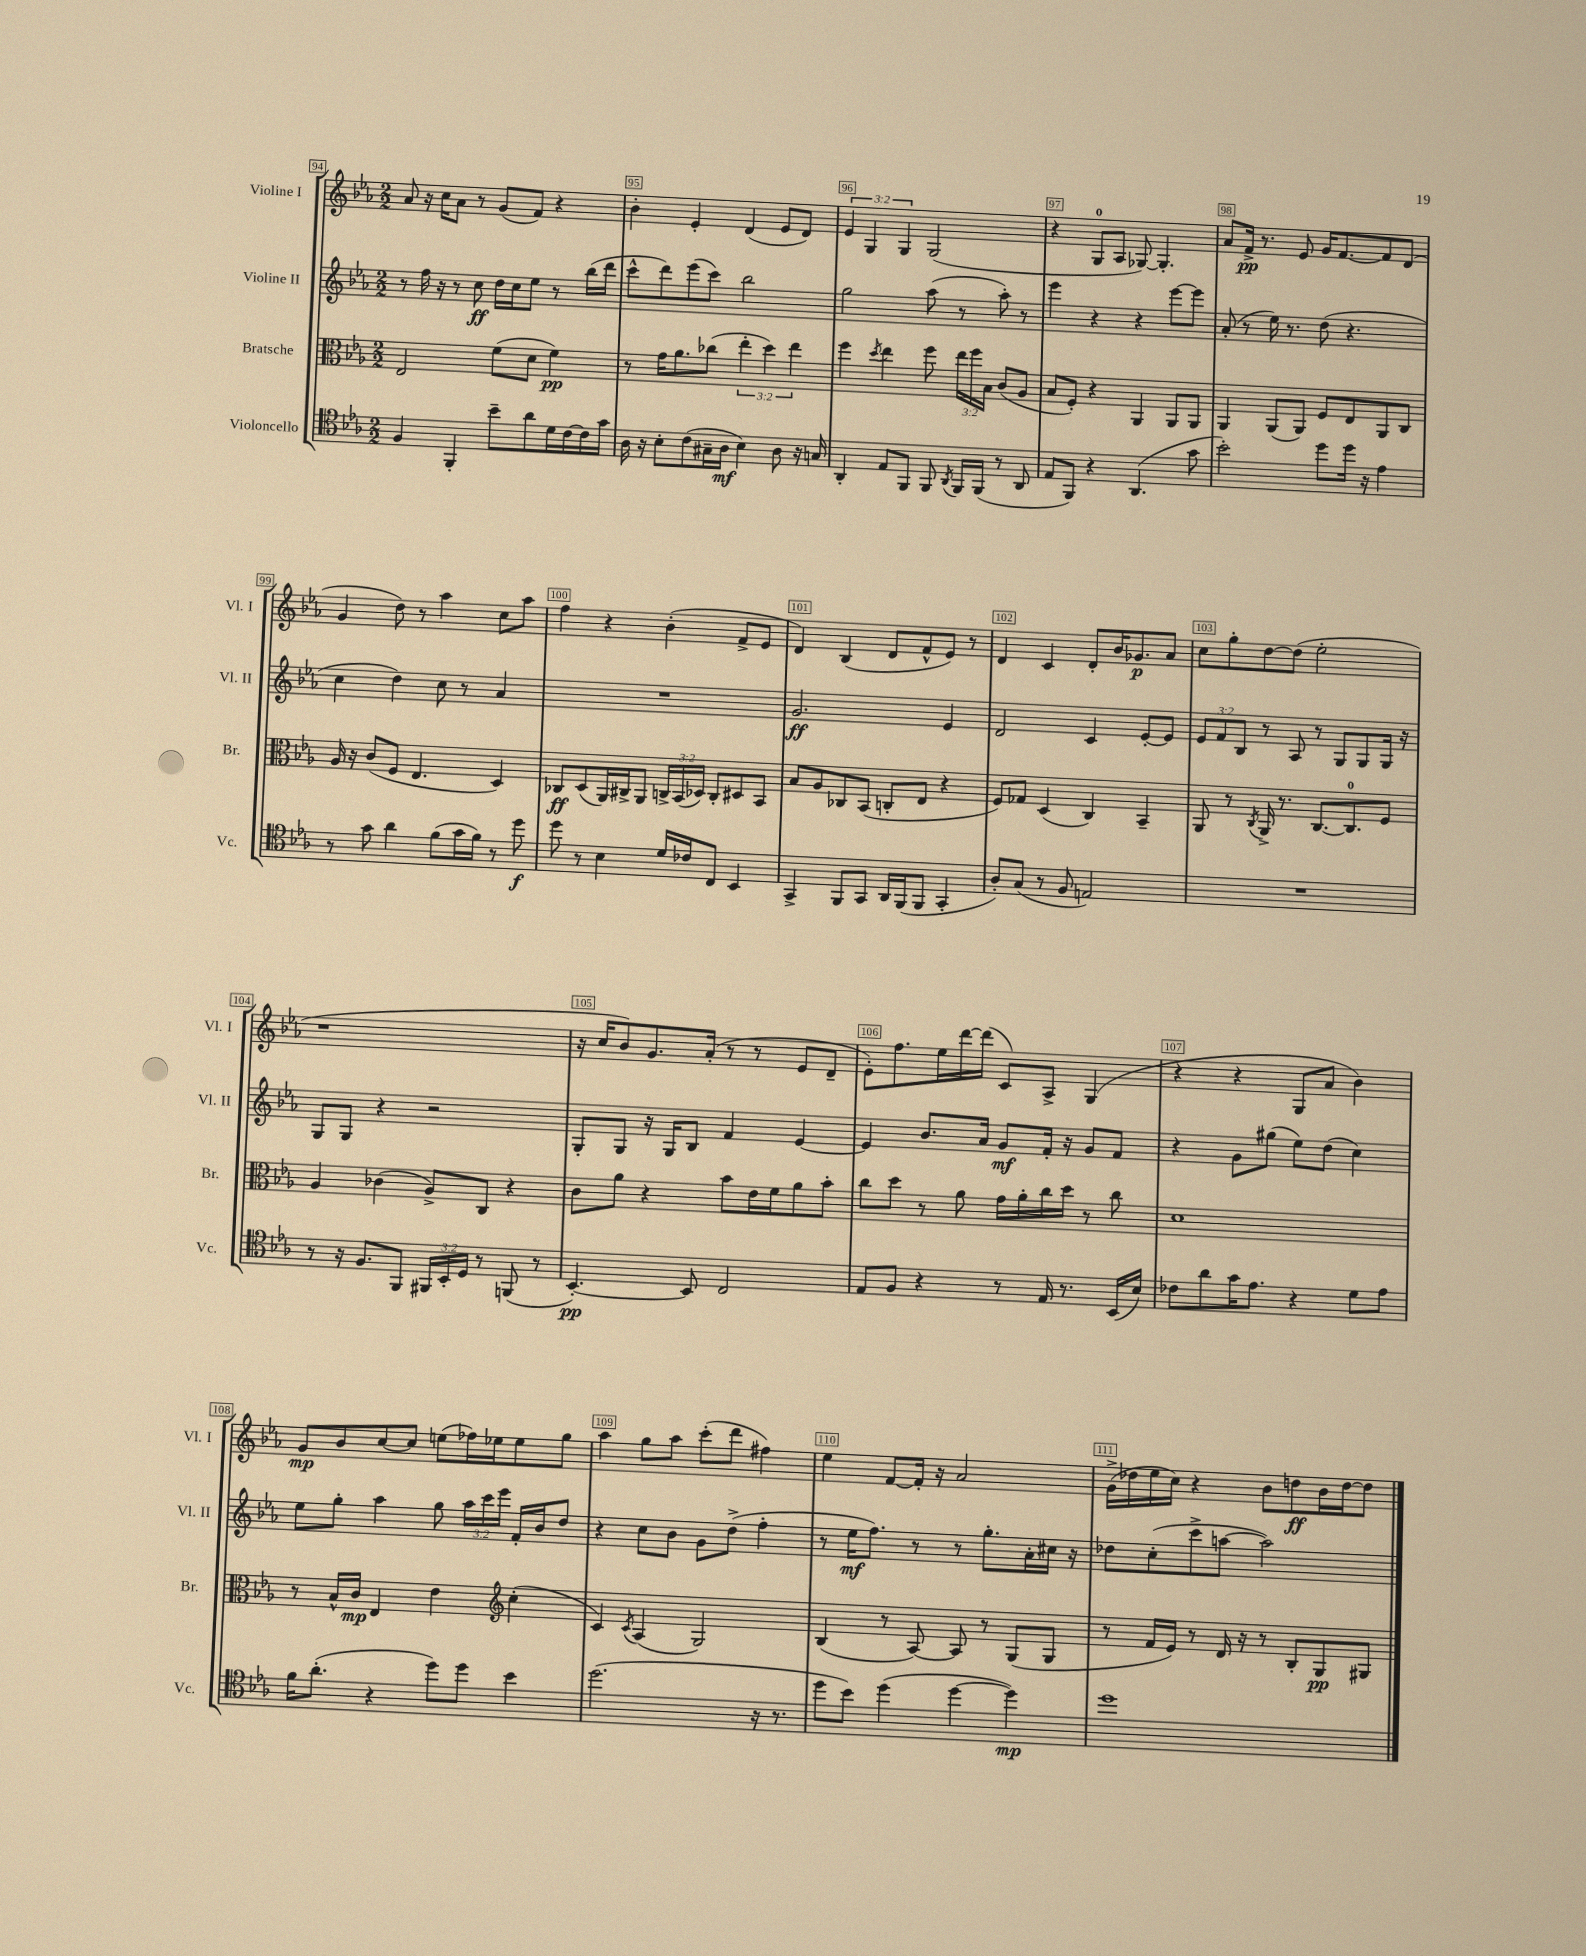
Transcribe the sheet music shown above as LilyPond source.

<<
\new StaffGroup <<
\new Staff = "s0" \with { instrumentName = "Violine I" shortInstrumentName = "Vl. I" } {
    \clef treble \key ees \major \numericTimeSignature \time 2/2 \override Staff.TupletNumber.text = #tuplet-number::calc-fraction-text
    \autoBeamOff aes'8 r16 c''16[ aes'8] r8 g'8[( f'8]) r4 |
    bes'4-. ees'4-. d'4( ees'8[ d'8]) |
    \tuplet 3/2 { ees'4 g4 g4 } g2( |
    r4 g8[-0 aes8] ges8~) ges4.-. |
    aes'8[ f'16]->\pp r8. ees'8 g'16[ f'8.~ f'8 d'8]( |
    g'4 d''8) r8 aes''4 c''8[ aes''8] |
    f''4 r4 bes'4-.( f'8[-> ees'8] |
    d'4) bes4( d'8[ f'8-^ ees'8]) r8 |
    d'4 c'4 d'8[-. bes'16 ges'8.\p aes'8] |
    c''8[ g''8-. d''8~ d''8]( ees''2-. |
    r1 |
    r16 c''16[ bes'8) g'8. aes'16]-.( r8 r8 ees'8[ d'8]-- |
    ees'8[-.) f''8. ees''16 d'''16~ d'''16]( c'8[) aes8]-> g4( |
    r4 r4 g8[ aes'8] bes'4) |
    g'8[\mp bes'8 c''8~ c''8] e''8[( fes''16) ees''16 ees''8 g''8] |
    aes''4 g''8[ aes''8] c'''8[-.( d'''8] fis''4) |
    ees''4 f'8[~ f'16]-. r16 aes'2 |
    g'16[->( des''16 ees''16 c''16]) r4 bes'8[ d''8\ff bes'16 d''16~ d''8] \bar "|." |
}
\new Staff = "s1" \with { instrumentName = "Violine II" shortInstrumentName = "Vl. II" } {
    \clef treble \key ees \major \numericTimeSignature \time 2/2 \override Staff.TupletNumber.text = #tuplet-number::calc-fraction-text
    \autoBeamOff r8 f''16 r16 r8 c''8\ff d''16[ c''16 ees''8] r8 bes''16[( d'''16] |
    c'''8[-^ d'''8) ees'''8( c'''8]) bes''2 |
    g''2 aes''8( r8 aes''8-.) r8 |
    ees'''4 r4 r4 ees'''8[~ ees'''8] |
    aes'8-.( r8 ees''16) r8. d''8( r4. |
    c''4 d''4) c''8 r8 aes'4 |
    R1 |
    g'2.\ff ees'4 |
    d'2 c'4 ees'8[~-. ees'8] |
    \tuplet 3/2 { ees'8[ f'8 bes8] } r8 aes8 r8 g8[ g8 g16] r16 |
    g8[ g8] r4 r2 |
    g8[-. g8] r16 g16[ bes8] f'4 ees'4~ |
    ees'4 bes'8.[ aes'16] g'8[\mf f'16]-. r16 g'8[ f'8] |
    r4 g'8[ gis''8]( ees''8[) d''8]( c''4) |
    ees''8[ g''8]-. aes''4 g''8 \tuplet 3/2 { aes''16[ c'''16 ees'''16] } f'16[-. bes'16 d''8] |
    r4 c''8[ bes'8] g'8[ d''8]->( f''4-. |
    r8 ees''16[\mf f''8.]) r8 r8 g''8.[-. aes'16-. cis''16] r16 |
    des''8[ c''8-.( c'''8-> a''8]~ a''2) \bar "|." |
}
\new Staff = "s2" \with { instrumentName = "Bratsche" shortInstrumentName = "Br." } {
    \clef alto \key ees \major \numericTimeSignature \time 2/2 \override Staff.TupletNumber.text = #tuplet-number::calc-fraction-text
    \autoBeamOff ees2 f'8[( d'8] f'4\pp) |
    r8 g'16[ aes'8. ces''8]( \tuplet 3/2 { ees''4-. d''4) ees''4 } |
    f''4 \acciaccatura { d''8 } ees''4 f''8 \tuplet 3/2 { ees''16[ f''16 bes16] } c'8[( aes8] |
    bes8[ f8]-.) r4 aes,4 aes,8[ aes,8] |
    aes,4 aes,8[( aes,8]) f8[ ees8 aes,8 c8] |
    aes16 r16 c'8[( f8] ees4. d4) |
    ces8[\ff d8( aes,16) cis16-> aes,8] \tuplet 3/2 { c16[-> bes,16( des16]) } c8[-. dis8 bes,8] |
    bes8[ aes8 ces8 bes,8]( c8[-. ees8] r4 |
    f8[) ges8] d4( c4) bes,4-- |
    aes,8 r8 \acciaccatura { c8 } aes,16-> r8. c8.[~ c8.-0 f8] |
    aes4 ces'4( aes8[->) c8] r4 |
    c'8[ aes'8] r4 bes'8[ ees'16 f'16 aes'8 bes'8]-. |
    c''8[ d''8] r8 aes'8 g'16[ aes'16-. c''16 d''16] r8 c''8 |
    d'1 |
    r8 bes16[-^ c'16]\mp ees4 ees'4 \clef treble c''4-.( |
    c'4) \acciaccatura { c'8 } aes4( g2) |
    bes4( r8 aes8~) aes8 r8 g8[( g8] |
    r8 f'16[ ees'16]) r8 d'16 r16 r8 bes8[-. g8\pp gis8] \bar "|." |
}
\new Staff = "s3" \with { instrumentName = "Violoncello" shortInstrumentName = "Vc." } {
    \clef tenor \key ees \major \numericTimeSignature \time 2/2 \override Staff.TupletNumber.text = #tuplet-number::calc-fraction-text
    \autoBeamOff f4 f,4-. bes'8[-- aes'8 d'16 c'16~ c'16 g'16] |
    aes16 r16 bes8[-. c'8( gis16-- aes16]\mf bes4) aes8 r16 g16 |
    aes,4-. ees8[ f,8] f,8 \acciaccatura { aes,8 } f,16[ f,16]( r8 aes,8 |
    ees8[ f,8]) r4 aes,4.( g'8 |
    bes'2-.) d''8[ d''16] r16 ees'4 |
    r8 g'8 aes'4 f'8[( g'16 f'16]) r8 d''8\f |
    d''8 r8 bes4 d'16[ ces'16 c8] bes,4 |
    g,4-> f,8[ g,8] aes,16[ f,16( f,8] g,4-. |
    aes8[-.) g8]( r8 f8 e2) |
    R1 |
    r8 r16 f8.[ f,8] \tuplet 3/2 { fis,16[ bes,16-. d16] } r8 f,8( r8 |
    bes,4.~-.\pp) bes,8 c2 |
    ees8[ f8] r4 r8 ees16 r8. bes,16[( bes16]) |
    ces'8[ aes'8 g'16 ees'8.] r4 d'8[ ees'8] |
    f'16[ aes'8.]-.( r4 d''8[) d''8] bes'4 |
    d''2.( r16 r8. |
    d''8[ bes'8]) d''4( d''4~ d''4\mp) |
    d''1 \bar "|." |
}
>>
>>
\layout { \context { \Score currentBarNumber = #94 \override BarNumber.break-visibility = ##(#f #t #t) barNumberVisibility = #all-bar-numbers-visible \override BarNumber.stencil = #(make-stencil-boxer 0.1 0.3 ly:text-interface::print) } }
